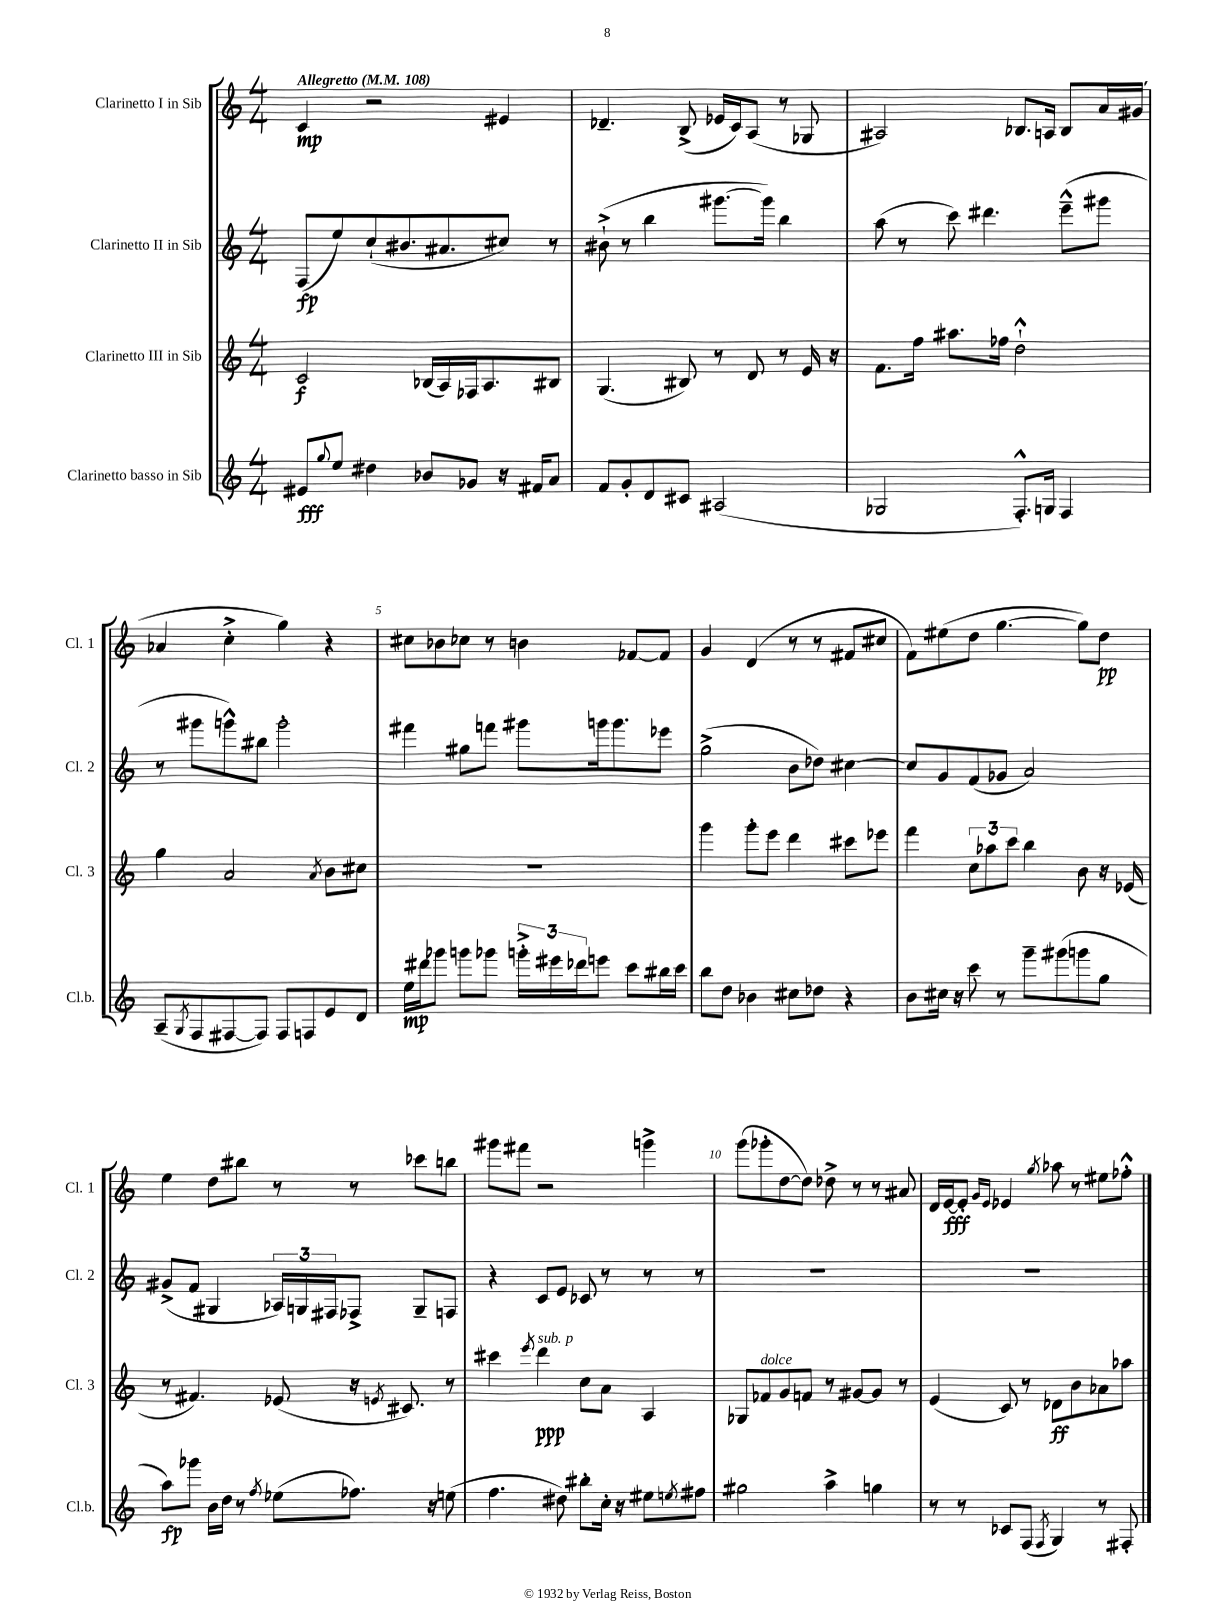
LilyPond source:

<<
\new StaffGroup <<
\new Staff = "s0" \with { instrumentName = "Clarinetto I in Sib" shortInstrumentName = "Cl. 1" } {
    \clef treble \key c \major \numericTimeSignature \time 4/4 \tempo "Allegretto" 4 = 108
    c'4\mp r2 eis'4 |
    des'4.-- b8->( ees'16 c'16) a8( r8 ges8 |
    ais2) bes8. a16 bes8 a'16 gis'16( |
    aes'4 c''4-.-> g''4) r4 |
    cis''8 bes'8 ces''8 r8 b'4 fes'8~ fes'8 |
    g'4 d'4( r8 r8 fis'8 cis''8 |
    f'8) eis''8( d''8 g''4.~ g''8) d''8\pp |
    e''4 d''8 bis''8 r8 r8 ces'''8 b''8 |
    gis'''8 fis'''8 r2 g'''4-> |
    g'''8( ges'''8-. d''8~ d''8) des''8-> r8 r8 ais'8 |
    d'16 e'16~\fff e'8-. \grace { g'16 e'16 } ees'4 \acciaccatura { g''8 } aes''8 r8 eis''8 fes''8-.-^ \bar "|." |
}
\new Staff = "s1" \with { instrumentName = "Clarinetto II in Sib" shortInstrumentName = "Cl. 2" } {
    \clef treble \key c \major \numericTimeSignature \time 4/4
    f8\fp( e''8) c''8-!( bis'8. ais'8. cis''8) r8 |
    bis'8-!->( r8 b''4 gis'''8.~ gis'''16) b''4 |
    a''8( r8 c'''8) dis'''4. e'''8---^( gis'''8 |
    r8 gis'''8 g'''8-^) bis''8 g'''2-. |
    fis'''4 gis''8 f'''8 gis'''8 g'''16 g'''8. ees'''8 |
    g''2->( b'8 des''8) cis''4~ |
    cis''8 g'8 f'8( ges'8 a'2) |
    gis'8->( f'8 gis4 \tuplet 3/2 { aes16) g16 fis16 } fes8-> g8-- f8 |
    r4 c'8 e'8 ces'8 r8 r8 r8 |
    R1 |
    R1 \bar "|." |
}
\new Staff = "s2" \with { instrumentName = "Clarinetto III in Sib" shortInstrumentName = "Cl. 3" } {
    \clef treble \key c \major \numericTimeSignature \time 4/4
    c'2\f bes16( a16) fes16 a8. bis8 |
    g4.( bis8) r8 d'8 r8 e'16 r16 |
    f'8. f''16 ais''8. fes''16 d''2-!-^ |
    g''4 a'2 \acciaccatura { a'8 } b'8 cis''8 |
    R1 |
    g'''4 g'''8-. e'''8 d'''4 cis'''8 ees'''8 |
    f'''4 \tuplet 3/2 { c''8 aes''8 c'''8 } b''4 b'8 r16 ees'16( |
    r8 fis'4.) ees'8( r16 \acciaccatura { e'8 } cis'8.) r8 |
    cis'''4 \acciaccatura { e'''8 } d'''4\ppp^\markup { \italic "sub. p" } c''8 a'8 a4 |
    ges8 fes'8^\markup { \italic "dolce" } g'8 f'8 r8 gis'8~ gis'8 r8 |
    e'4( c'8) r8 des'8\ff b'8 aes'8 aes''8 \bar "|." |
}
\new Staff = "s3" \with { instrumentName = "Clarinetto basso in Sib" shortInstrumentName = "Cl.b." } {
    \clef treble \key c \major \numericTimeSignature \time 4/4
    eis'8\fff \appoggiatura { g''8 } e''8 dis''4 bes'8 ges'8 r16 fis'16 a'8 |
    f'8 g'8-. d'8 cis'8 ais2( |
    ges2 f8.-.-^) g16 f4 |
    a8--( \acciaccatura { g8 } f8 fis8~ fis8) fis8 f8 e'8 d'8 |
    e''16\mp dis'''16 ges'''8 g'''8 ges'''8 \tuplet 3/2 { g'''16-.-> eis'''16 des'''16 } e'''8 c'''8 bis''16 c'''16 |
    b''8 d''8 bes'4 cis''8 des''8 r4 |
    b'8 cis''16 r16 c'''8 r8 g'''8-- gis'''8( g'''8 g''8 |
    a''8\fp) ges'''8 b'16 d''16 r8 \acciaccatura { f''8 } ees''8( fes''8.) r16 e''8( |
    f''4. dis''8) bis''8-. c''16-. r16 eis''8 \acciaccatura { e''8 } fis''8 |
    gis''2 a''4-> g''4 |
    r8 r8 ces'8 f8( \acciaccatura { f8 } g4) r8 fis8-. \bar "|." |
}
>>
>>
\layout { \context { \Score \override BarNumber.break-visibility = ##(#f #t #t) barNumberVisibility = #(every-nth-bar-number-visible 5) } }
